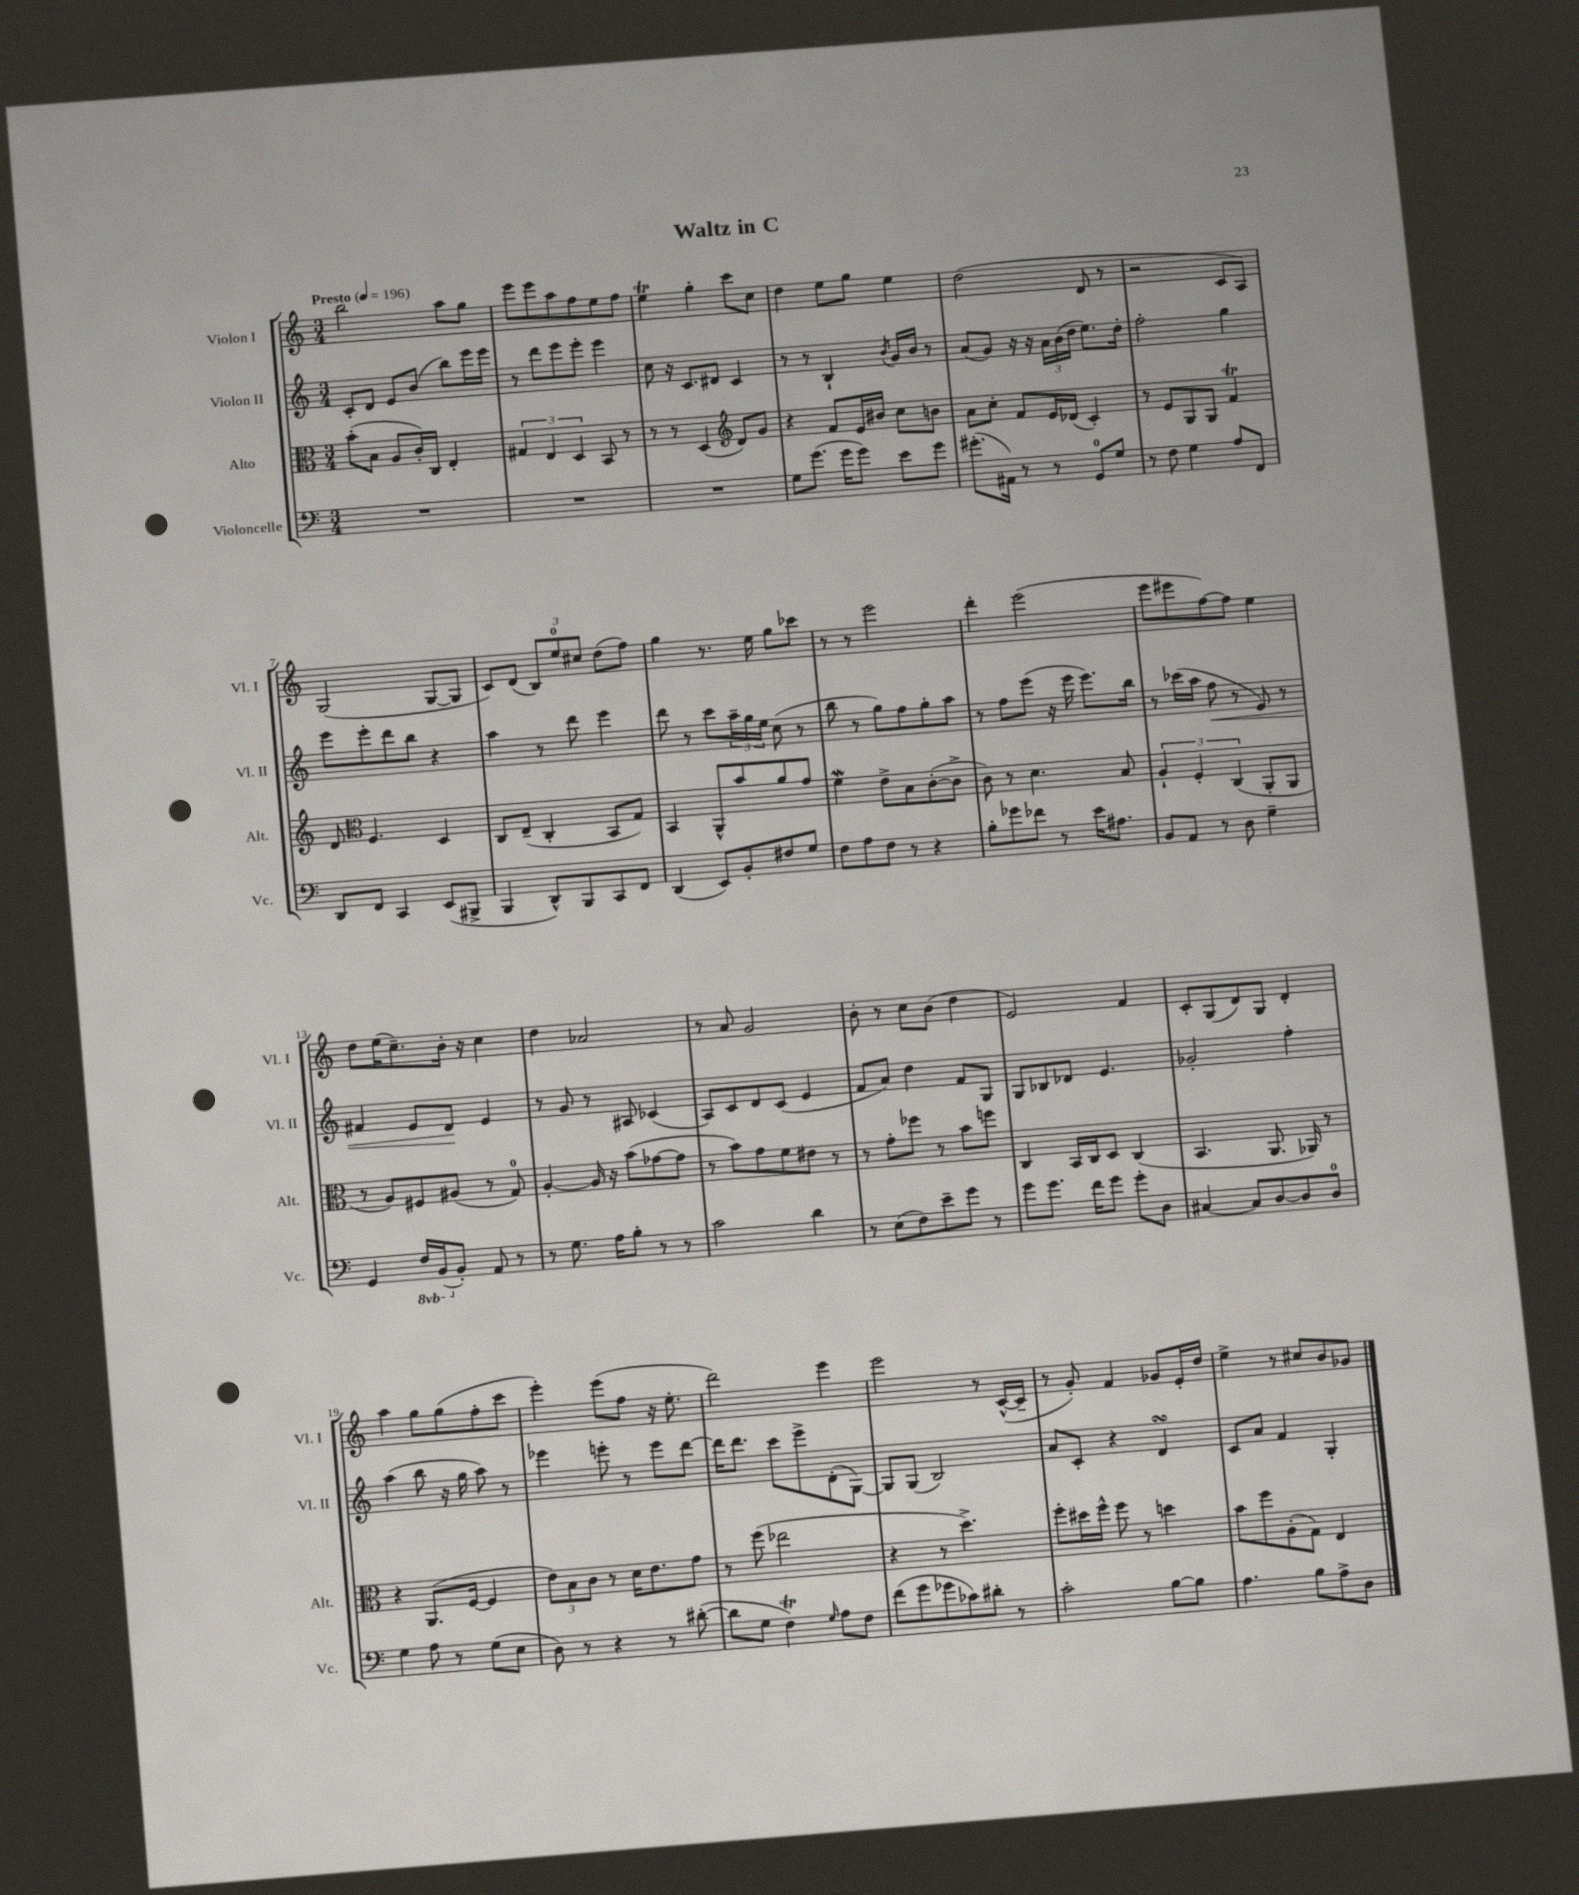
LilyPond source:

\header { title = "Waltz in C" }
<<
\new StaffGroup <<
\new Staff = "s0" \with { instrumentName = "Violon I" shortInstrumentName = "Vl. I" } {
    \clef treble \key c \major \numericTimeSignature \time 3/4 \tempo "Presto" 4 = 196
    b''2 a''8 g''8 |
    e'''8 e'''8 a''8 f''8 e''8 f''8 |
    e''4\trill g''4-. c'''8 c''8 |
    d''4 e''8 g''8 e''4 |
    d''2( d'8 r8 |
    r2 c'8 a8) |
    g2( g8~ g8 |
    c'8) d'8( \tuplet 3/2 { b8) e''8-0 cis''8 } d''8( f''8) |
    g''4 r8. e''16 g''8 ces'''8 |
    r8 r8 e'''2 |
    d'''4-. e'''2( |
    e'''8 eis'''8 f''8~) f''8 e''4 |
    d''8 e''16( c''8.--) b'16-. r16 c''4 |
    d''4 aes'2 |
    r8 a'8 g'2 |
    b'8-. r8 c''8 b'8( d''4 |
    e'2) f'4 |
    c'8-. g8( d'8) g8 d'4-. |
    a''4 g''8 g''8( f''8-. c'''8 |
    e'''4-.) e'''8( f''8 r16 e''8.-. |
    d'''2) e'''4 |
    e'''2 r8 c'16~-^( c'16-- |
    r8 g'8-.) f'4 ges'8 e'16-. d''16 |
    e''4-> r8 cis''8 b'8 ges'8 \bar "|." |
}
\new Staff = "s1" \with { instrumentName = "Violon II" shortInstrumentName = "Vl. II" } {
    \clef treble \key c \major \numericTimeSignature \time 3/4
    c'8-. d'8 e'8 b'8( b''8) e'''16 e'''16 |
    r8 d'''8 e'''8 e'''8-. e'''4 |
    c''8 r16 c'8. dis'8 c'4 |
    r8 r8 b4-! \acciaccatura { b'8 } g'16 b'16 r8 |
    a'8( g'8) r16 r16 \tuplet 3/2 { a'16 b'16( d''16 } e''8.) d''16-. |
    f''2-. g''4 |
    e'''8 e'''8-. d'''8 b''8 r4 |
    a''4 r8 d'''8 e'''4 |
    d'''8 r8 c'''8 \tuplet 3/2 { a''16-- g''16 e''16 } c''8( r8 |
    b''8 r8 g''8) f''8 g''8-. a''8 |
    r8 f''8 e'''8( r16 e'''16 e'''8.) b''16 |
    r8 ces'''16( a''16 f''8\< r8 e'8) r8 |
    fis'4 e'8 d'8\! e'4 |
    r8 g'8 r8 ais8 ces'4( |
    a8) c'8 d'8 c'8( e'4 |
    f'8 a'8) d''4 f'8 g8 |
    g8 bes8 des'8 e'4. |
    ges'2-. f''4-. |
    a''4( b''8 r16 g''16 a''8) r8 |
    ees'''4 e'''8-. r8 e'''8 d'''8~ |
    d'''16 d'''8. c'''8 e'''8-> d'8-.( g8~) |
    g8 g8( b2) |
    a'8 c'8-. r4 d'4\turn |
    c'8 a'8 f'4 g4-. \bar "|." |
}
\new Staff = "s2" \with { instrumentName = "Alto" shortInstrumentName = "Alt." } {
    \clef alto \key c \major \numericTimeSignature \time 3/4
    b'8-.( b8 a8 c'16-.) c16 e4-. |
    \tuplet 3/2 { gis4 e4 d4 } b,8 r8 |
    r8 r8 d4( \clef treble d'8) g'8 |
    r4 f'8 e'16 bis'16 c''8 b'8 |
    a'8 c''8-. f'8 e'16 des'16( c'4-.) |
    r8 e'8 g8 g8 f'4\trill |
    d'8 \clef alto f4. d4 |
    c8 e8--( c4-. b,8 g8) |
    b,4 a,8-^ b'8 a'8 g'8 |
    f'4\mordent e'8-> b8 c'8~-.( c'8-> |
    c'8) r8 d'4. b8 |
    \tuplet 3/2 { a4-! f4-. c4( } a,8-. a,8 |
    r8 a8) fis8 ais8( r8 g8-0) |
    a4~-. a16 r16 b'8( ges'8~ ges'8 |
    r8 b'8) g'8 f'8 eis'8 r8 |
    r8 g'8-. fes''8 r8 b'8 f''8 |
    c4 b,16 c16 d8 c4( |
    b,4. a,8. aes,16) r8 |
    r4 a,8.( f16~ f4 |
    \tuplet 3/2 { e'8) b8 c'8 } r8 d'16 e'8. g'8 |
    r8 f''8( ees''2 |
    r4 r8 d''4.->) |
    f''8-. dis''16 f''16-^ f''8 r8 d''4 |
    b'8 f''8 a8-.( g8) e4 \bar "|." |
}
\new Staff = "s3" \with { instrumentName = "Violoncelle" shortInstrumentName = "Vc." } {
    \clef bass \key c \major \numericTimeSignature \time 3/4 \set Staff.ottavationMarkups = #ottavation-simple-ordinals
    R2. |
    R2. |
    R2. |
    g8 g'8.( g'16 g'8) e'8 g'8 |
    gis'8.-.( ais,16) r8 r8 g,8-0 g8 |
    r8 f8 g4 a8 f,8 |
    d,8 f,8 c,4 e,8( bis,,8-> |
    b,,4 d,8-^) b,,8 c,8 f,8 |
    d,4( e,8) b,8-. fis8 g8 |
    f8 a8 f8 r8 r4 |
    b8-. ges'8 fes'8 r8 e'16 ais8. |
    b,8 a,8 r8 d8 g4-- |
    g,4 \ottava #-1 f,16 b,,16( \ottava #0 b,8-.) a,8 r8 |
    r8 g8. a16 b8-. r8 r8 |
    c'2 d'4 |
    r8 e8( f8) e'8-- g'8 r8 |
    g'8 g'8. f'16 g'8 g'8-. d8 |
    cis4~ cis8 d8~ d8 d8-0 |
    g4 a8 r8 g8( e8 |
    d8) r8 r4 r8 dis'8~-.( |
    dis'8 g8 f4\trill) \grace { g16 } a8 f8 |
    f'8( g'8 ges'8 ces'8) dis'8-. r8 |
    c'2-. b8~ b8 |
    a4. b8 a8-> d8 \bar "|." |
}
>>
>>
